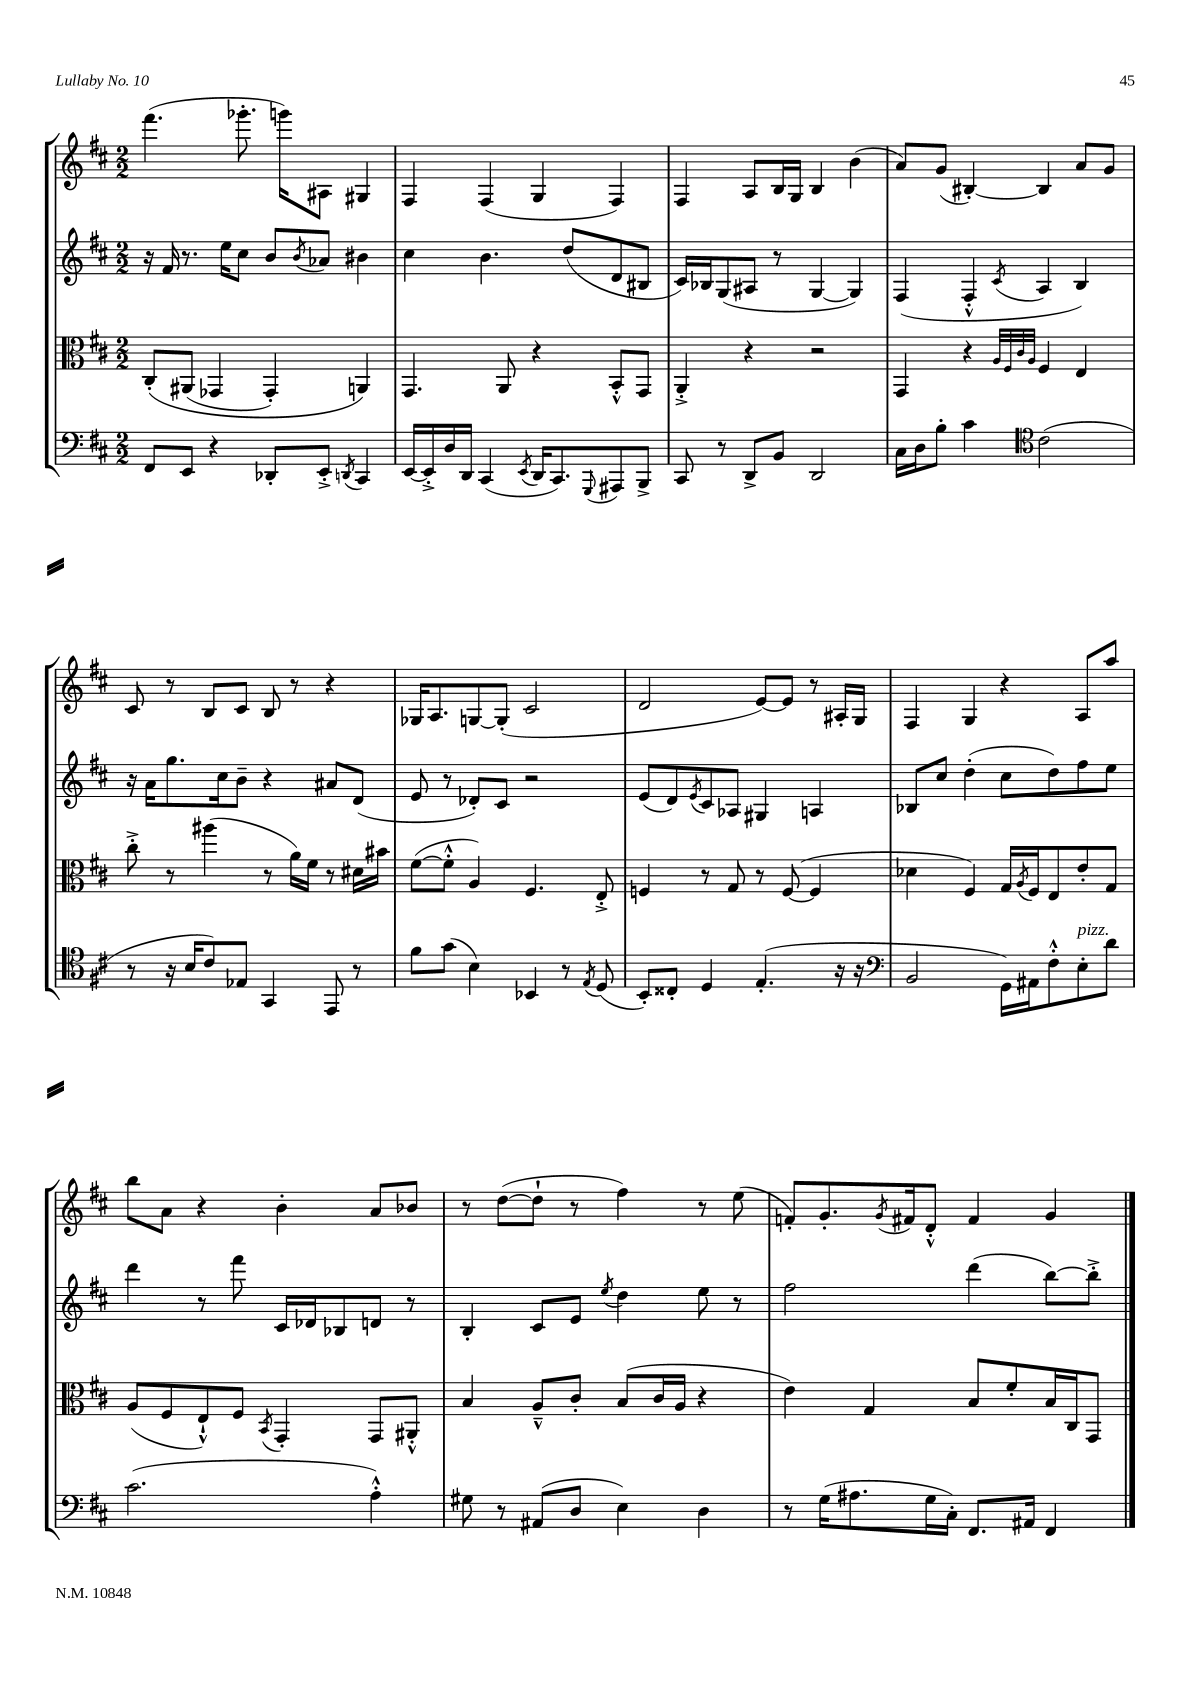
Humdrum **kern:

**kern	**kern	**kern	**kern
*part4	*part3	*part2	*part1
*staff4	*staff3	*staff2	*staff1
*clefF4	*clefC3	*clefG2	*clefG2
*k[f#c#]	*k[f#c#]	*k[f#c#]	*k[f#c#]
*M2/2	*M2/2	*M2/2	*M2/2
=14	=14	=14	=14
8FF#/L	(8C#'/L	16r	(4.fff#\
.	.	16f#/	.
8EE/J	(8AA#X/J	8.r	.
4r	4GG-X/	.	.
.	.	16ee\KL	.
.	.	8cc#\J	8.ggg-X'\
8DD-X'/L	4GG-'/)	8b/L	.
.	.	.	16gggn\KL)
.	.	8qb/	.
8EE'^/J	.	8a-X/J	8A#X\J
8qDDn/	.	.	.
4CC#/	4AAn/)	4b#X\	4G#X/
=15	=15	=15	=15
[16EE/LL	4.GG/	4cc#\	4F#/
16EE'^/]	.	.	.
16D/	.	.	.
16DD/JJ	.	.	.
(4CC#/	.	4.b\	(4F#/
.	8AA/	.	.
8qEE/	.	.	.
16DD/KL	4r	.	4G/
8.CC#/)	.	.	.
.	.	(8dd/L	.
8qqGGG/	.	.	.
8AAA#X/	8BB'^^/L	8d/	4F#/)
8BBB^/J	8GG/J	8B#X/J	.
=16	=16	=16	=16
8CC#/	4AA'^/	16c#/LL)	4F#/
.	.	16B-X/J	.
8r	.	(8G/	.
8DD^/L	4r	8A#X/J	8A/L
8BB/J	.	8r	16B/L
.	.	.	16G/JJ
2DD/	2r	[4G/	4B/
.	.	4G/])	(4b\
=17	=17	=17	=17
16C#\LL	4GG/	(4F#/	8a/L)
16D\J	.	.	.
8B'\J	.	.	(8g/J
4c#\	4r	4F#'^^/	[4B#X'/)
*clefC4	*	*	*
.	32qqA/LLL	.	.
.	32qqF#/	.	.
.	32qqc#/	.	.
.	32qqA/JJJ	8qc#/	.
(2c#\	4F#/	4A/	4B#/]
.	4E/	4B/)	8a/L
.	.	.	8g/J
!!LO:LB:g=z
=18	=18	=18	=18
8r	8cc#'^\	16r	8c#/
.	.	16a\KL	.
16r	8r	8.gg\	8r
16B/KL	.	.	.
8c#/)	(4aa#X\	.	8B/L
.	.	16cc#\k	.
8E-X/J	.	8b~\J	8c#/J
4GG/	8r	4r	8B/
.	16a\LL)	.	8r
.	16f#\JJ	.	.
8EE/	8r	8a#X/L	4r
8r	16d#X\LL	(8d/J	.
.	16b#X\JJ	.	.
=19	=19	=19	=19
8f#\L	([8f#\L	8e/	16G-X/KL
.	.	.	8.A/
(8g\J	8f#'^^\J]	8r	.
4B\)	4A/)	8d-X'/L)	[8Gn/
.	.	8c#/J	(8G'/J]
4BB-X/	4.F#/	2r	2c#/
8r	.	.	.
8qE/	.	.	.
(8D/	8E'^/	.	.
=20	=20	=20	=20
8BB'/L)	4Fn/	(8e/L	2d/
8C##X'/J	.	8d/)	.
.	.	8qe/	.
4D/	8r	8c#/	.
.	8G/	8A-X/J	.
(4.E'/	8r	4G#X/	[8e/L)
.	([8F/	.	8e/J]
.	4F/]	4An/	8r
16r	.	.	16A#X'/LL
16r	.	.	16G/JJ
=21	=21	=21	=21
*clefF4	*	*	*
2BB/	4d-X\	8B-X/L	4F#/
.	.	8cc#/J	.
.	4F#/)	(4dd'\	4G/
16GG\LL)	16G/LL	8cc#\L	4r
.	8qA/	.	.
16AA#X\J	16F#/J	.	.
8F#'^^\	8E/	8dd\)	.
!LO:TX:a:i:t=pizz.	!	!	!
8E'\	8e'/	8ff#\	8A/L
8d\J	8G/J	8ee\J	8aa/J
!!LO:LB:g=z
=22	=22	=22	=22
(2.c#\	(8A/L	4ddd\	8bb\L
.	8F#/	.	8a\J
.	8E`^^/)	8r	4r
.	8F#/J	8fff#\	.
.	8qBB/	.	.
.	4GG'/	16c#/LL	4b'\
.	.	16d-X/J	.
.	.	8B-X/	.
4A'^^\)	8GG/L	8dn/J	8a/L
.	8AA#X'^^/J	8r	8b-X/J
=23	=23	=23	=23
8G#X\	4B/	4B'/	8r
8r	.	.	([8dd\L
(8AA#X/L	8A~^^/L	8c#/L	8dd`\J]
8D/J	8c#'/J	8e/J	8r
.	.	8qee/	.
4E\)	(8B/L	4dd\	4ff#\)
.	16c#/L	.	.
.	16A/JJ	.	.
4D\	4r	8ee\	8r
.	.	8r	(8ee\
=24	=24	=24	=24
8r	4e\)	2ff#\	8fn'/L)
(16G\KL	.	.	8.g'/
8.A#X\	.	.	.
.	4G/	.	.
.	.	.	8qg/
.	.	.	16f#X/k
16G\L	.	.	8d'^^/J
16C#'\JJ)	.	.	.
8.FF#/L	8B/L	(4ddd\	4f#/
.	8f#'/	.	.
16AA#X/Jk	.	.	.
4FF#/	16B/L	[8bb\L)	4g/
.	16C#/J	.	.
.	8GG/J	8bb'^\J]	.
==	==	==	==
*-	*-	*-	*-
